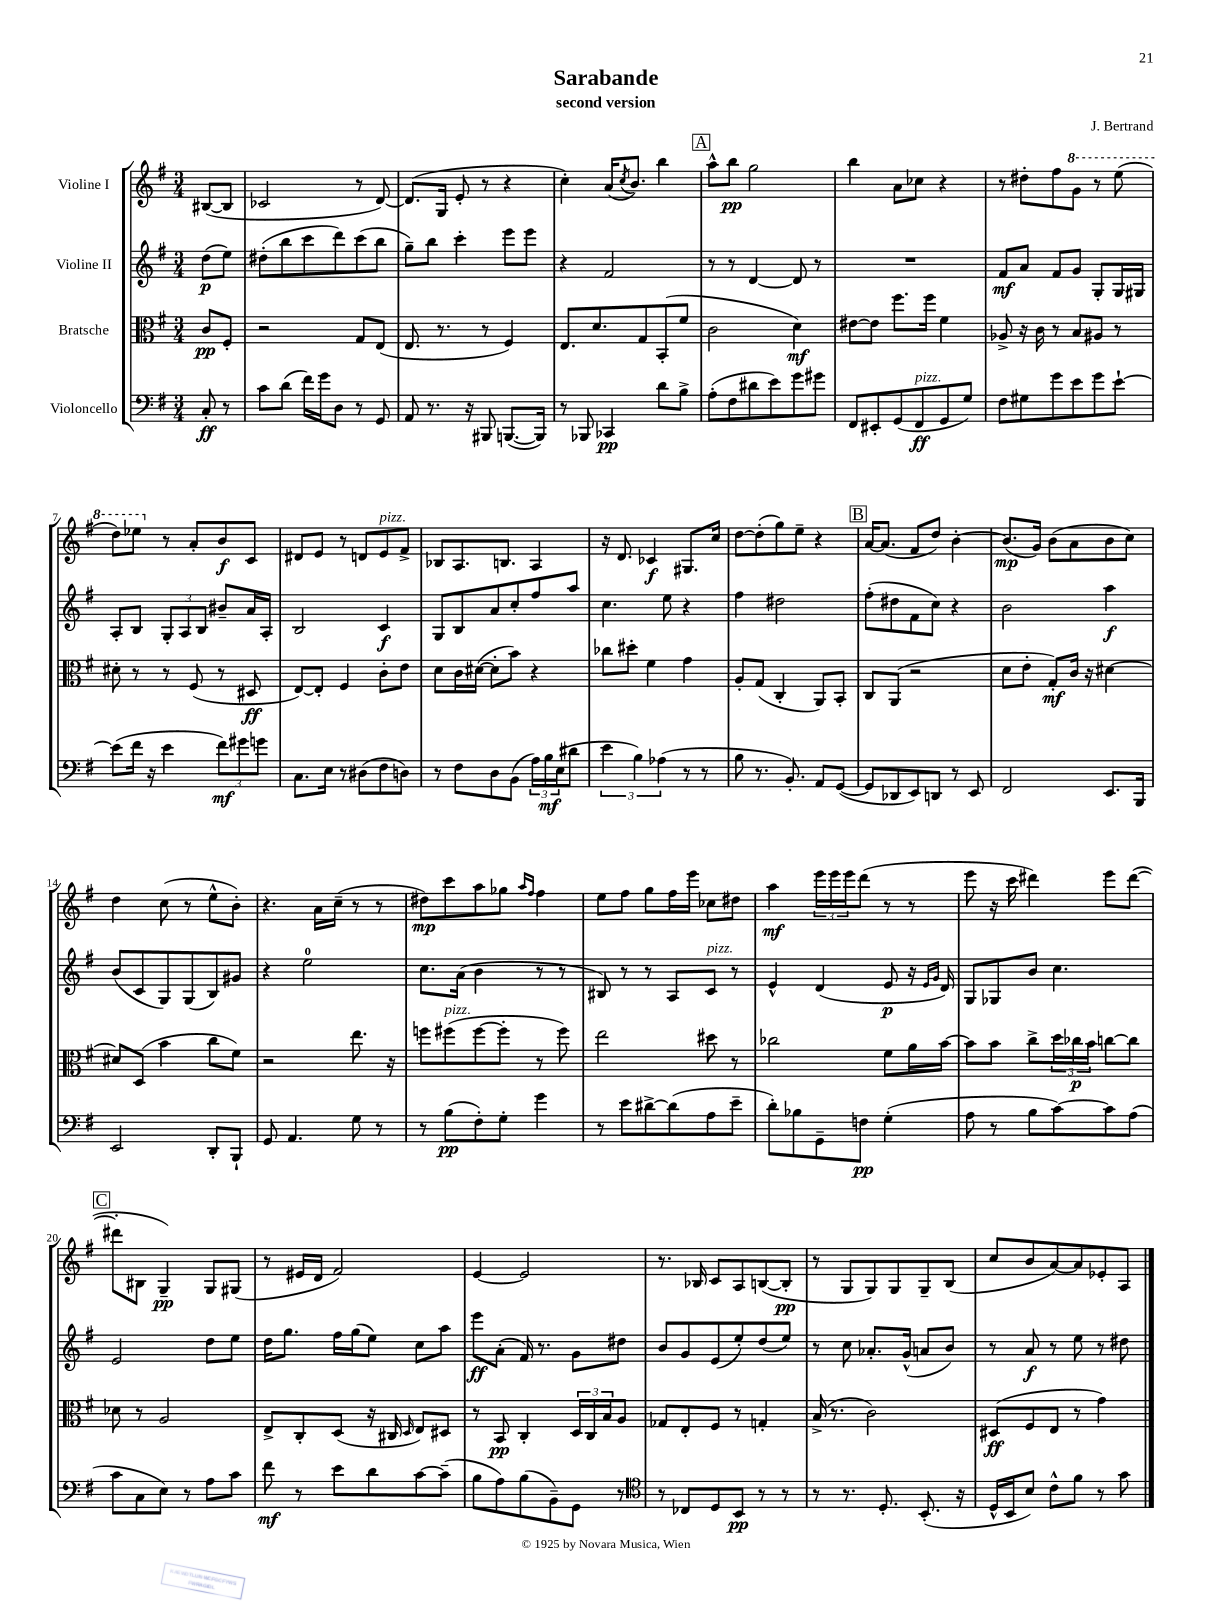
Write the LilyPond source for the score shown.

\header { title = "Sarabande" composer = "J. Bertrand" subtitle = "second version" }
<<
\new StaffGroup <<
\new Staff = "s0" \with { instrumentName = "Violine I" } {
    \clef treble \key g \major \numericTimeSignature \time 3/4 \partial 4
    bis8~( bis8 |
    ces'2 r8 d'8~) |
    d'8.( g16 e'8-. r8 r4 |
    c''4-.) a'16( \acciaccatura { c''8 } b'8.) b''4 |
    \mark \markup { \box "A" } a''8-^ b''8\pp g''2 |
    b''4 a'8 ces''8 r4 |
    r8 dis''8-. fis''8 \ottava #1 g''8 r8 e'''8( |
    d'''8) ees'''8 \ottava #0 r8 a'8-. b'8\f c'8 |
    dis'8 e'8 r8 d'8 e'8^\markup { \italic "pizz." } fis'8-> |
    bes8 a8. b8. a4 |
    r16 d'8. ces'4\f gis8. c''16 |
    d''8~ d''8-.( g''8) e''8-- r4 |
    \mark \markup { \box "B" } a'16~ a'8.( fis'8 d''8) b'4~-. |
    b'8.\mp( g'16) b'8( a'8 b'8 c''8) |
    d''4 c''8( r8 e''8-^ b'8-.) |
    r4. a'16 c''16--( r8 r8 |
    dis''8\mp) c'''8 a''8 ges''8 \grace { a''16 fis''16 } fis''4 |
    e''8 fis''8 g''8 fis''16 e'''16 ces''8 dis''8 |
    a''4\mf \tuplet 3/2 { e'''16 e'''16 e'''16 } d'''8( r8 r8 |
    e'''8 r16 c'''16 dis'''4) e'''8 dis'''8~( |
    \mark \markup { \box "C" } dis'''8-. bis8 g4--\pp) g8 gis8( |
    r8 eis'16 d'16 fis'2) |
    e'4~ e'2 |
    r8. bes16 c'8 a8 b8~( b8-.\pp |
    r8 g8 g8) g8 g8-- b8( |
    c''8 b'8 a'8~) a'8 ees'8-. a8 \bar "|." |
}
\new Staff = "s1" \with { instrumentName = "Violine II" } {
    \clef treble \key g \major \numericTimeSignature \time 3/4 \partial 4
    d''8\p( e''8) |
    dis''8-.( b''8 c'''8 d'''8) c'''8( b''8 |
    g''8--) b''8 c'''4-. e'''8 e'''8 |
    r4 fis'2 |
    \mark \markup { \box "A" } r8 r8 d'4~ d'8 r8 |
    R2. |
    fis'8\mf a'8 fis'8 g'8 g8-. g16 gis16 |
    a8-. b8 \tuplet 3/2 { g8-. a8 b8 } bis'8-- a'16 a16-. |
    b2 c'4\f |
    g8 b8 a'8 c''8-. fis''8 a''8 |
    c''4. e''8 r4 |
    fis''4 dis''2 |
    \mark \markup { \box "B" } fis''8-.( dis''8 fis'8 c''8) r4 |
    b'2 a''4\f |
    b'8( c'8 g8) g8( b8) gis'8 |
    r4 e''2-0 |
    c''8. a'16( b'4 r8 r8 |
    bis8) r8 r8 a8 c'8^\markup { \italic "pizz." } r8 |
    e'4-^ d'4( e'8\p r16 \grace { e'16 g'16 } d'16) |
    g8 ges8 b'8 c''4. |
    \mark \markup { \box "C" } e'2 d''8 e''8 |
    d''16 g''8. fis''16 g''16( e''8) c''8 a''8 |
    e'''8\ff a'8-.( fis'16) r8. g'8 dis''8 |
    b'8 g'8 e'8( e''8-.) d''8( e''8) |
    r8 c''8 aes'8.-. g'16-^( a'8 b'8) |
    r8 a'8\f r8 e''8 r8 dis''8 \bar "|." |
}
\new Staff = "s2" \with { instrumentName = "Bratsche" } {
    \clef alto \key g \major \numericTimeSignature \time 3/4 \partial 4
    c'8\pp fis8-. |
    r2 g8 e8( |
    e8. r8. r8 fis4) |
    e8. d'8. g8 b,8-.( fis'8 |
    \mark \markup { \box "A" } c'2 d'4\mf) |
    eis'8~ eis'8 fis''8. fis''16 fis'4 |
    aes8-> r16 c'16 r8 b8 ais8 r8 |
    dis'8-. r8 r8 fis8( r8 dis8\ff |
    e8~) e8-. fis4 c'8-. e'8 |
    d'8 c'16 dis'16~( dis'8-. b'8) r4 |
    ces''8 dis''8-. fis'4 g'4 |
    a8-. g8( c4-. a,8) b,8-. |
    \mark \markup { \box "B" } c8 a,8( r2 |
    d'8 e'8-. g8-.\mf) c'16 r16 dis'4~ |
    dis'8 d8( b'4 c''8 fis'8) |
    r2 e''8. r16 |
    f''8 fis''8^\markup { \italic "pizz." }( fis''8~ fis''8-. r8 fis''8) |
    e''2 dis''8 r8 |
    ces''2 fis'8 a'16 b'16~ |
    b'8 b'8 c''8-> \tuplet 3/2 { d''16 ces''16\p b'16 } c''8~ c''8 |
    \mark \markup { \box "C" } des'8 r8 a2 |
    e8-> c8-. d8( r16 cis16 \grace { d16 } e8) dis8 |
    r8 b,8\pp c4-. \tuplet 3/2 { d16 c16 b16 } a8 |
    ges8 e8-. fis8 r8 g4-. |
    b16->( r8. c'2) |
    dis8\ff( fis8 e8 r8 g'4) \bar "|." |
}
\new Staff = "s3" \with { instrumentName = "Violoncello" } {
    \clef bass \key g \major \numericTimeSignature \time 3/4 \partial 4
    c8-.\ff r8 |
    c'8 d'8( fis'16) g'16 d8 r8 g,8 |
    a,8 r8. r16 bis,,8 b,,8.~( b,,16) |
    r8 bes,,8 ces,4\pp d'8 b8-> |
    \mark \markup { \box "A" } a8-.( fis8 dis'8 e'8) g'8 gis'8 |
    fis,8 eis,8-. g,8( fis,8\ff^\markup { \italic "pizz." } g,8 g8) |
    fis8 gis8 g'8 e'8 g'8 e'8~-! |
    e'8( fis'16 r16 e'4 \tuplet 3/2 { fis'8\mf) gis'8 g'8 } |
    c8. e16 r8 dis8( fis8 d8) |
    r8 fis8 d8 b,8( \tuplet 3/2 { a16) b16\mf e16( } dis'8 |
    \tuplet 3/2 { e'4 b4) aes4( } r8 r8 |
    b8 r8. b,8.-.) a,8 g,8~( |
    \mark \markup { \box "B" } g,8 des,8 e,8) d,8 r8 e,8 |
    fis,2 e,8. b,,16 |
    e,2 d,8-. b,,8-! |
    g,8 a,4. g8 r8 |
    r8 b8\pp( fis8-.) g8-. g'4 |
    r8 e'8 dis'8~-> dis'8( a8 e'8-- |
    d'8-.) bes8 g,8-- f8\pp g4-.( |
    a8 r8 b8 c'8~) c'8 a8( |
    \mark \markup { \box "C" } c'8 c8 e8) r8 a8 c'8 |
    fis'8\mf r8 e'8 d'8 c'8~ c'8--( |
    b8 a8) b8( b,8--) g,8 r8 |
    \clef tenor r8 ces8 d8 b,8\pp r8 r8 |
    r8 r8. d8.-. b,8.-.( r16 |
    d16-^ b,16 b8) c'8-^ fis'8 r8 g'8 \bar "|." |
}
>>
>>
